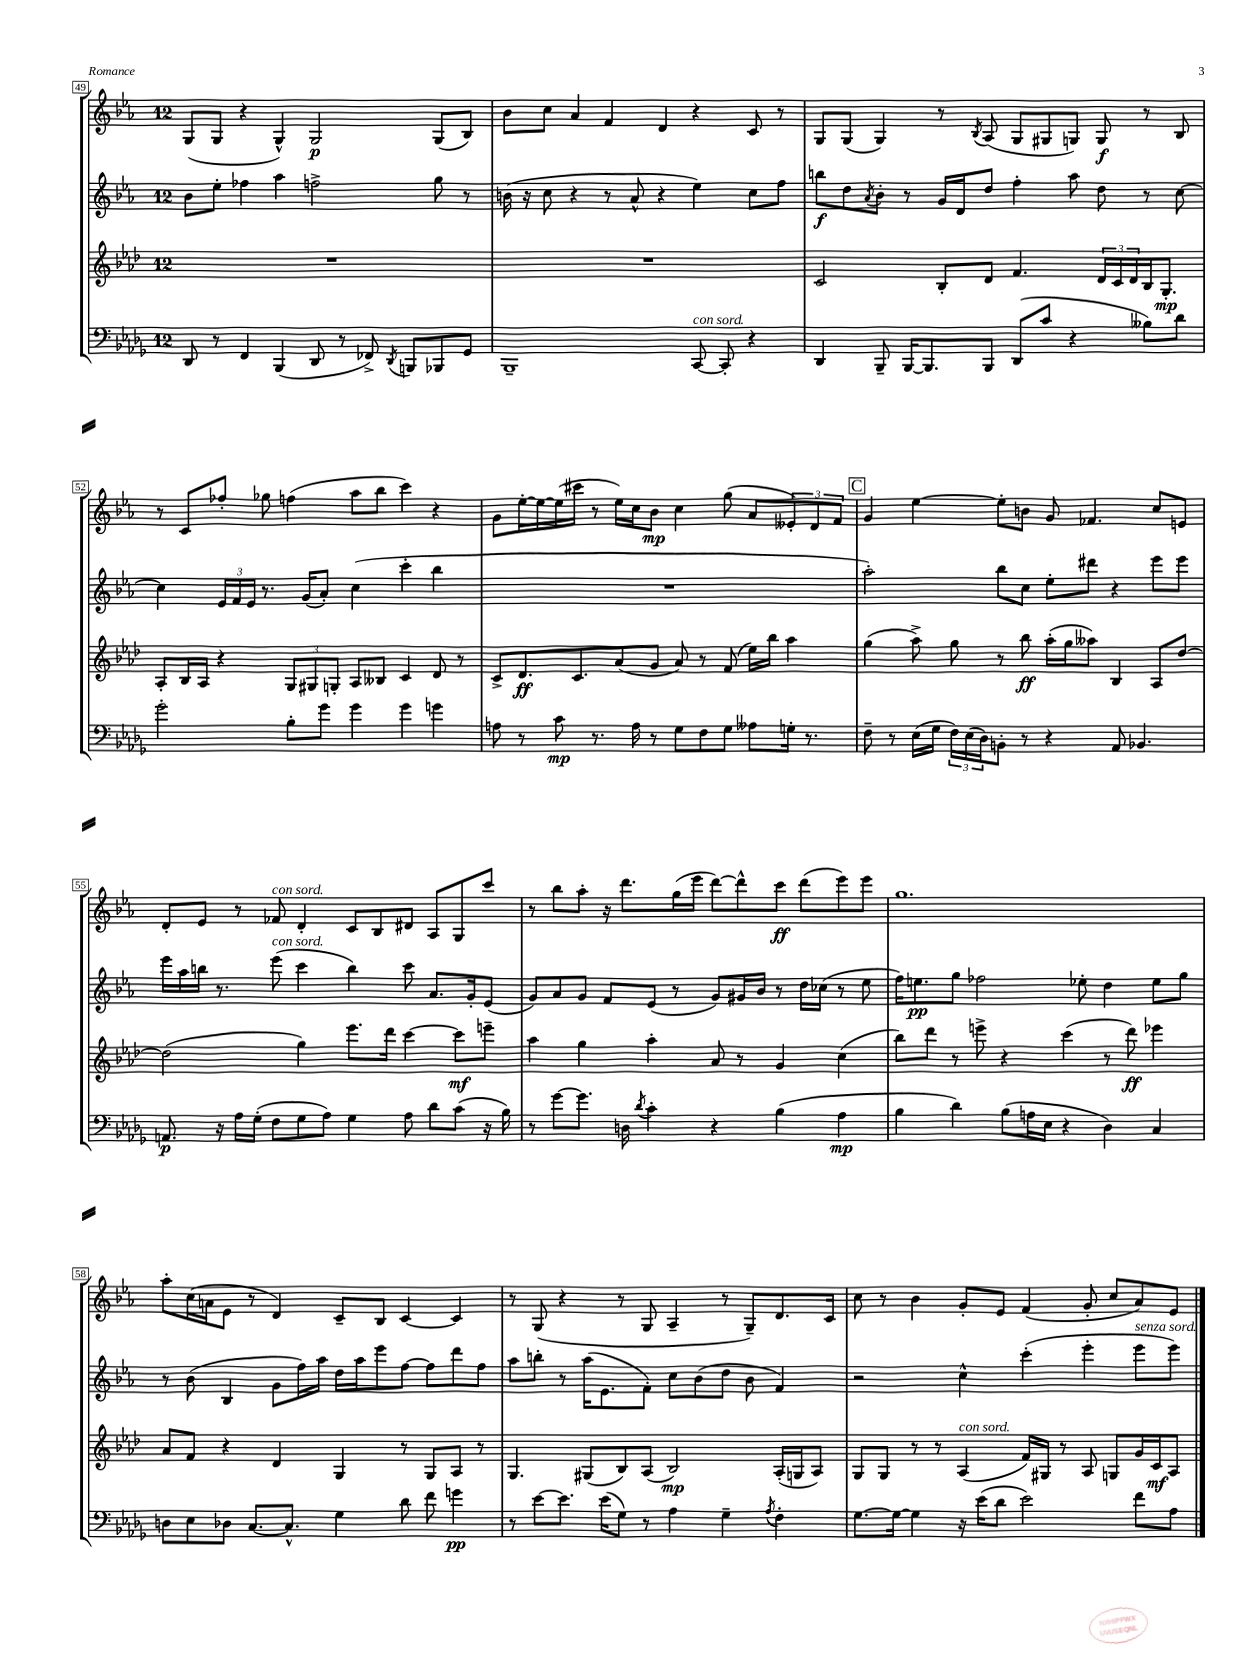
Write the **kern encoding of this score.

**kern	**kern	**kern	**kern
*staff4	*staff3	*staff2	*staff1
*clefF4	*clefG2	*clefG2	*clefG2
*k[b-e-a-d-g-]	*k[b-e-a-d-]	*k[b-e-a-]	*k[b-e-a-]
*M12/8	*M12/8	*M12/8	*M12/8
8DD-/	1.r	8b-\L	(8G/L
8r	.	8ee-'\J	8G/J
4FF/	.	4ff-\	4r
(4BBB-/	.	4aa-\	4G^^/)
8DD-/	.	2ff^\	2G/
8r	.	.	.
8FF-^/)	.	.	.
8qDD-/	.	.	.
8BBB/L	.	.	.
8BBB-/	.	8gg\	(8G/L
8GG-/J	.	8r	8B-/J)
=	=	=	=
1BBB-~	1.r	(16b\	8b-\L
.	.	16r	.
.	.	8cc\	8cc\J
.	.	4r	4a-/
.	.	8r	4f/
.	.	8a-^^/	.
.	.	4r	4d/
[8CC/	.	4ee-\)	4r
8CC'/]	.	.	.
4r	.	8cc\L	8c/
.	.	8ff\J	8r
=	=	=	=
4DD-/	2c/	8bb\L	8G/L
.	.	8dd\	(8G/J
.	.	8qa-/	.
8BBB-~/	.	8b-'\J	4G/)
[16BBB-/LK	.	8r	.
8.BBB-/]	.	.	.
.	8B-'/L	16g/LL	8r
.	.	16d/J	.
.	.	.	8qB-/
8BBB-/J	8d-/J	8dd/J	(8A-/
(8DD-/L	4.f/	4ff'\	8G/L
8c/J	.	.	8G#/
4r	.	8aa-\	8G/J)
.	24d-/LL	8dd\	8G/
.	24c/	.	.
.	24d-/	.	.
8B--\L)	16B-/J	8r	8r
.	8.G'/J	.	.
8d-\J	.	[8cc\	8B-/
=	=	=	=
2g-'\	8A-'/L	4cc\]	8r
.	16B-/L	.	8c/L
.	16A-/JJ	.	.
.	4r	24e-/LL	8ff-'/J
.	.	24f/	.
.	.	24e-/JJ	.
.	.	8.r	8gg-\
8B-'\L	12G/L	.	(4ff\
.	.	(16g/LK	.
.	12G#/	.	.
8g-\J	.	8a-'/J)	.
.	12G'/J	.	.
4g-\	8A-/L	(4cc\	8aa-\L
.	8B--/J	.	8bb-\J
4g-\	4c/	4ccc'\	4ccc\)
4g\	8d-/	4bb-\	4r
.	8r	.	.
=	=	=	=
8A\	8c^/L	1.r	8g\L
8r	8.d-/	.	[16ee-'\L
.	.	.	16ee-\_
8c\	.	.	(16ee-\]
.	8.c/	.	16ccc#\JJ
8.r	.	.	8r
.	(8a-/	.	16ee-\LL)
16A\	.	.	16cc\J
8r	8g/J	.	8b-\J
8G-\L	8a-/)	.	4cc\
8F\	8r	.	.
8G-\J	(8f/	.	(8gg\
8A--\L	16ee-\LL)	.	8a-/L
.	16bb-\JJ	.	.
16G'\Jk	4aa-\	.	12e--'/)
8.r	.	.	.
.	.	.	12d/
.	.	.	12f/J
=	=	=	=
8F~\	(4gg\	2aa-'\)	4g/
8r	.	.	.
(16E-\LL	8aa-^\)	.	[4ee-\
16G-\JJ	.	.	.
24F\LL)	8gg\	.	.
(24E-\	.	.	.
24D-\J)	.	.	.
8BB'\J	8r	8bb-\L	8ee-'\]L
8r	8bb-\	8cc\J	8b\J
4r	(16aa-'\LL	8ee-'\L	8g/
.	16gg\J	.	.
.	8aa--\J)	8ddd#\J	4.f-/
8AA-/	4B-/	4r	.
4.BB-/	.	.	.
.	8A-/L	8eee-\L	8cc/L
.	[8dd-/J	8eee-\J	8e/J
=	=	=	=
8.AA/	(2dd-\]	16eee-\LL	8d'/L
.	.	16aa-\	.
.	.	16bb\JJ	8e-/J
16r	.	8.r	.
16A-\LL	.	.	8r
(16G-'\JJ	.	.	.
8F\L	.	(8eee-\	8f-/
8G-\	4gg\)	4ccc\	4d'/
8A-\J)	.	.	.
4G-\	8.eee-\L	4bb\)	8c/L
.	.	.	8B-/
.	16ddd-\Jk	.	.
8A-\	[4ccc\	8ccc\	8d#/J
8d-\L	.	8.a-/L	8A-/L
(8c\J	8ccc\]L	.	8G/
.	.	16g'/k	.
16r	8eee~\J	(8e-/J	8ccc/J
16B-\)	.	.	.
=	=	=	=
8r	4aa-\	8g/L)	8r
[8g-\L	.	8a-/	8bb-\L
8.g-\]J	4gg\	8g/J	8aa-'\J
.	.	8f/L	16r
16D\	.	.	8.ddd\L
8qd-/	.	.	.
4c'\	4aa-'\	(8e-/J	.
.	.	8r	(16gg\L
.	.	.	16eee-\JJ
4r	8a-/	8g/L)	[8ddd\L)
.	8r	16g#/L	8ddd^^\]
.	.	16b-/JJ	.
(4B-\	4g/	8r	8ccc\J
.	.	16dd\LL	(8ddd\L
.	.	(16cc-\JJ	.
4A-\	(4cc\	8r	8eee-\)
.	.	8ee-\	8eee-\J
=	=	=	=
4B-\	8bb-\L)	16ff\LK)	1.gg
.	.	8.ee\	.
.	8ddd-\J	.	.
4d-\)	8r	8gg\J	.
.	8eee^\	2ff-\	.
(8B-\L	4r	.	.
16A\L	.	.	.
16E-\JJ	.	.	.
4r	(4ccc\	.	.
.	.	8ee-'\	.
4D-\)	8r	4dd\	.
.	8ddd-\)	.	.
4C/	4eee-\	8ee-\L	.
.	.	8gg\J	.
=	=	=	=
8D\L	8a-/L	8r	8aa-'\L
8E-\	8f/J	(8b-\	(16cc\L
.	.	.	16a\J
8D-\J	4r	4B-/	8e-\J
[8.C/L	.	.	8r
.	4d-/	8g\L	4d/)
8.C^^/]J	.	.	.
.	.	16ff\L)	.
.	.	16aa-\JJ	.
4G-\	4G/	16dd\LL	8c~/L
.	.	16aa-\J	.
.	.	8eee-\	8B-/J
8d-\	8r	[8ff\J	[4c/
8f\	8G/L	8ff\]L	.
4g\	8A-/J	8ddd\	4c/]
.	8r	8ff\J	.
=	=	=	=
8r	4.G/	8aa-\L	8r
[8e-\L	.	8bb'\J	(8G/
8.e-\]J	.	8r	4r
.	(8G#/L	(16aa-\LK	.
(16e-\LK	.	8.e-\	.
8G-\J)	8B-/)	.	8r
8r	(8A-/J	8f'\J)	8G/
4A-\	2B-/)	8cc\L	4A-~/
.	.	(8b-\	.
4G-~\	.	8dd\J	8r
.	.	8b-\	8G~/L)
8qA-/	.	.	.
4F'\	(16A-'/LL	4f/)	8.d/
.	16G/J	.	.
.	8A-/J)	.	.
.	.	.	16c/Jk
=	=	=	=
[8.G-\L	8G/L	2r	8cc\
.	8G/J	.	8r
16G-\_Jk	.	.	.
4G-\]	8r	.	4b-\
.	8r	.	.
16r	(4A-/	4cc^^\	8g'/L
(16e-\LK	.	.	.
8d-\J	.	.	8e-/J
2e-\)	16f/LL)	(4ccc'\	(4f/
.	16G#/JJ	.	.
.	8r	.	.
.	8A-/	4eee-'\	8g'/
.	8G/L	.	8cc/L
8f\L	16g/L	8eee-\L	8a-/)
.	16c/J	.	.
8A-\J	8A-/J	8eee-\J)	8e-/J
==	==	==	==
*-	*-	*-	*-
